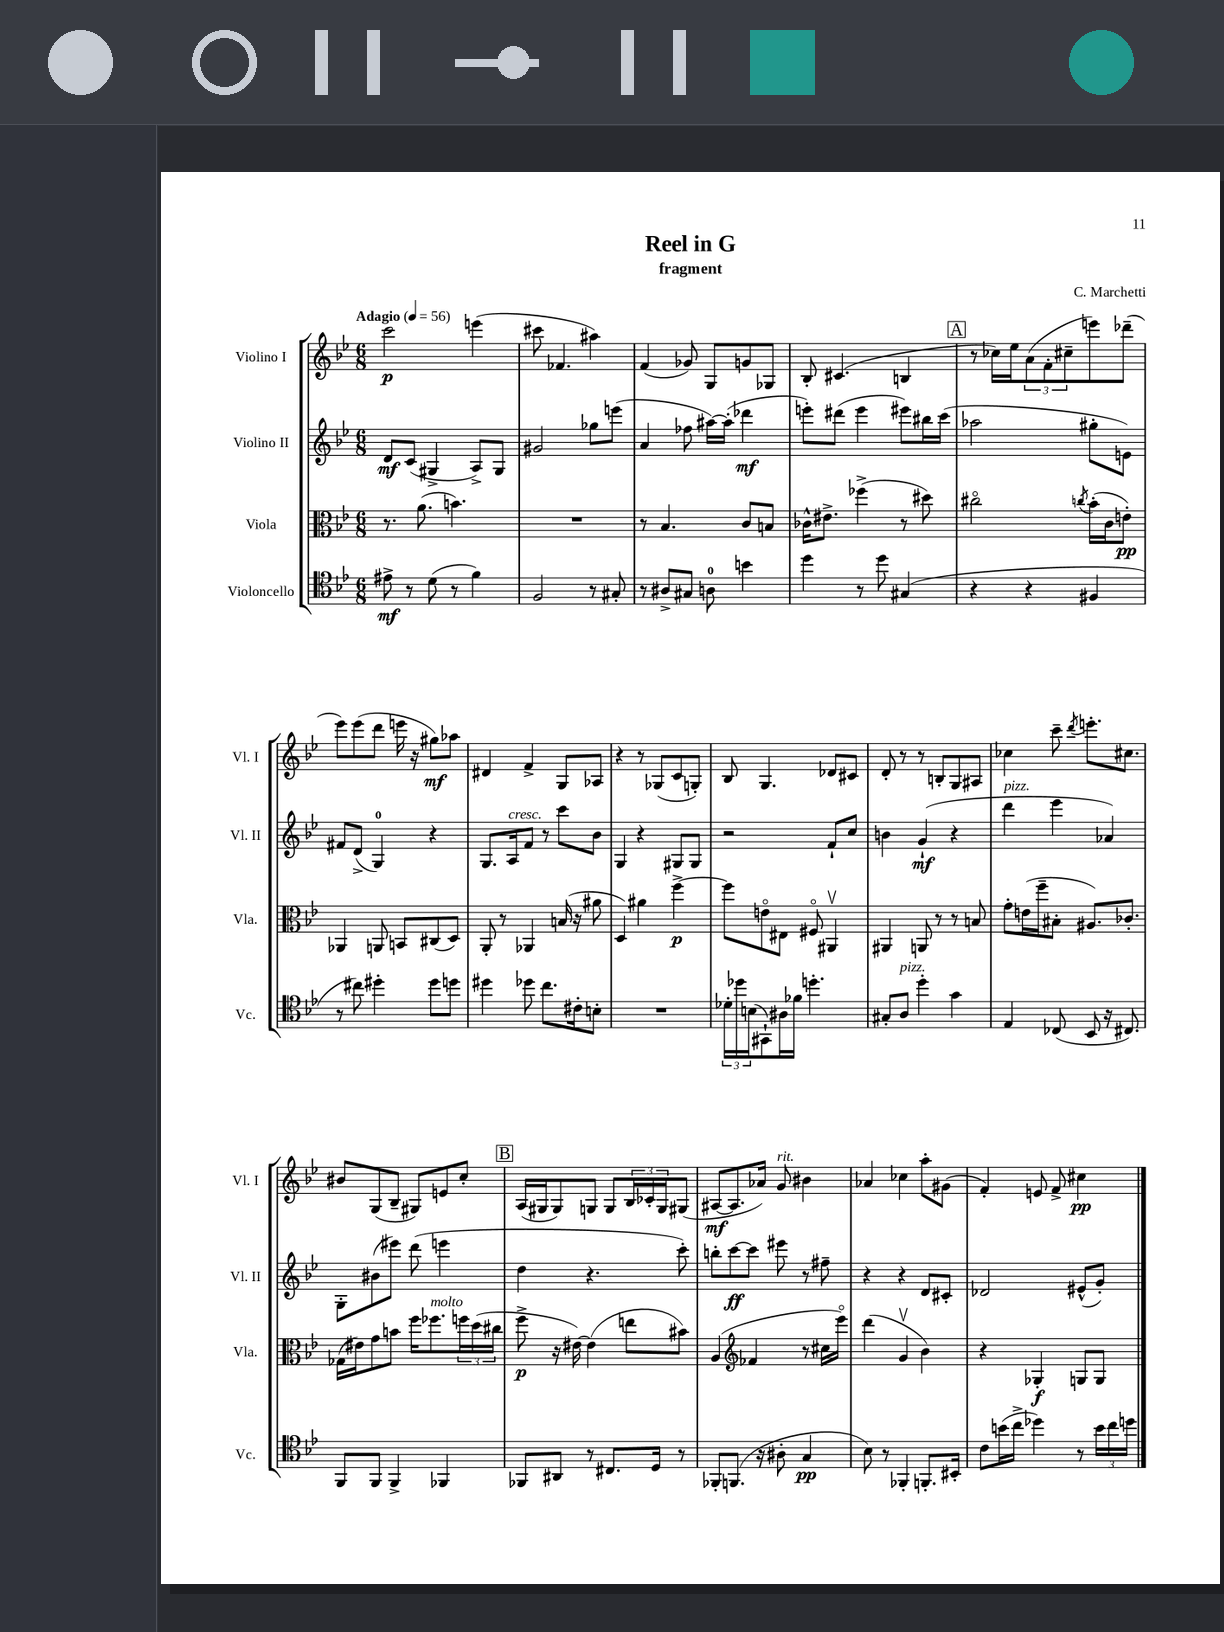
\header { title = "Reel in G" composer = "C. Marchetti" subtitle = "fragment" }
<<
\new StaffGroup <<
\new Staff = "s0" \with { instrumentName = "Violino I" shortInstrumentName = "Vl. I" } {
    \clef treble \key bes \major \numericTimeSignature \time 6/8 \tempo "Adagio" 4 = 56
    c'''2\p e'''4( |
    cis'''8 fes'4. ais''4) |
    f'4( ges'8) g8 g'8 ges8 |
    bes8-. cis'4.( b4 |
    \mark \markup { \box "A" } r8 ces''16) ees''16 \tuplet 3/2 { a'8( f'8-. cis''8-- } e'''8) des'''8--( |
    ees'''8) ees'''8( d'''8 e'''16 r16 gis''8\mf) aes''8 |
    dis'4 f'4-> g8 aes8 |
    r4 r8 ges8( c'8 g8-.) |
    bes8 g4. des'8 cis'8 |
    d'8-. r8 r8 b8-. g8 ais8 |
    ces''4 c'''8-- \acciaccatura { d'''8 } e'''8.-. cis''8. |
    bis'8 g8( bes8-- gis8) e'8 c''8-. |
    \mark \markup { \box "B" } a16( gis16 gis8) g8 g8 \tuplet 3/2 { bes16 ces'16-. g16 } gis8( |
    ais8~\mf ais8. aes'16) g'8^\markup { \italic "rit." } bis'4 |
    aes'4 ces''4 a''8-. gis'8( |
    f'4-.) e'8 f'8-> cis''4\pp \bar "|." |
}
\new Staff = "s1" \with { instrumentName = "Violino II" shortInstrumentName = "Vl. II" } {
    \clef treble \key bes \major \numericTimeSignature \time 6/8
    d'8\mf c'8( gis4-> a8->) gis8 |
    gis'2 ges''8 e'''8( |
    a'4 fes''8 ais''16~) ais''16-.( des'''4\mf |
    e'''8-.) dis'''8( e'''4 eis'''8) bis''16 c'''16( |
    \mark \markup { \box "A" } aes''2 gis''8-. e'8) |
    fis'8 d'8->( g4-0) r4 |
    g8. a16^\markup { \italic "cresc." } f'8 r8 c'''8 bes'8 |
    g4 r4 gis8 gis8 |
    r2 f'8-! c''8 |
    b'4 g'4-!\mf( r4 |
    d'''4^\markup { \italic "pizz." } ees'''4 aes'4) |
    g8-. bis'8( eis'''8) d'''8( e'''4 |
    \mark \markup { \box "B" } d''4 r4. c'''8-.) |
    b''8-. c'''8~\ff c'''8 eis'''8 r8 fis''8-- |
    r4 r4 d'8 cis'8-. |
    des'2 eis'8-^( g'8-.) \bar "|." |
}
\new Staff = "s2" \with { instrumentName = "Viola" shortInstrumentName = "Vla." } {
    \clef alto \key bes \major \numericTimeSignature \time 6/8
    r8. a'8.( b'4.) |
    R2. |
    r8 bes4. c'8 b8 |
    ces'16-^ eis'8.-> fes''4->( r8 dis''8) |
    \mark \markup { \box "A" } cis''2\flageolet \acciaccatura { c''8 } bes'16-.( c'16 e'8-.\pp) |
    aes,4 a,8 b,8 cis8( d8) |
    a,8-. r8 aes,4 b16( r16 ais'8 |
    d4) ais'4 f''4~->\p |
    f''8 e'8\flageolet eis8 fis8\flageolet ais,4\upbow |
    ais,4 a,8 r8 r8 b8 |
    g'8-. e'16( f''16-- bis8-. ais8.) ces'8.-. |
    ges16( eis'16) g'8 b'8 f''16 fes''8.^\markup { \italic "molto" } \tuplet 3/2 { f''16 d''16( cis''16 } |
    \mark \markup { \box "B" } f''8->\p r16 eis'16~) eis'4( e''8 bis'8) |
    a4( \clef treble fes'4 r8 cis''16 ees'''16\flageolet) |
    d'''4( g'4\upbow bes'4) |
    r4 ges4-.\f g8 g8 \bar "|." |
}
\new Staff = "s3" \with { instrumentName = "Violoncello" shortInstrumentName = "Vc." } {
    \clef tenor \key bes \major \numericTimeSignature \time 6/8
    eis'8->\mf r8 d'8( r8 f'4) |
    f2 r8 gis8-. |
    r8 ais8-> gis8 a8-0 b'4 |
    d''4 r8 d''8 gis4( |
    \mark \markup { \box "A" } r4 r4 fis4 |
    r8 cis''8) dis''4-. dis''8 d''8 |
    dis''4 des''8 c''8. cis'16-. b8-. |
    R2. |
    \tuplet 3/2 { des'16-. des''16 b16( } gis,8-!) ais16 fes'16 d''4.-. |
    gis8-. a8^\markup { \italic "pizz." } d''4-. g'4 |
    ees4 ces8( bes,8 r16 cis8.) |
    f,8 f,8 f,4-> fes,4 |
    \mark \markup { \box "B" } fes,8 ais,8 r8 cis8. d16 r8 |
    fes,8-. f,8.( r16 ais8-. g4\pp |
    bes8) r8 fes,4-. f,8.-. bis,16-. |
    c'8 b'16( c''16-> des''4) r8 \tuplet 3/2 { b'16 c''16 d''16 } \bar "|." |
}
>>
>>
\layout { \context { \Score \remove "Bar_number_engraver" } }
